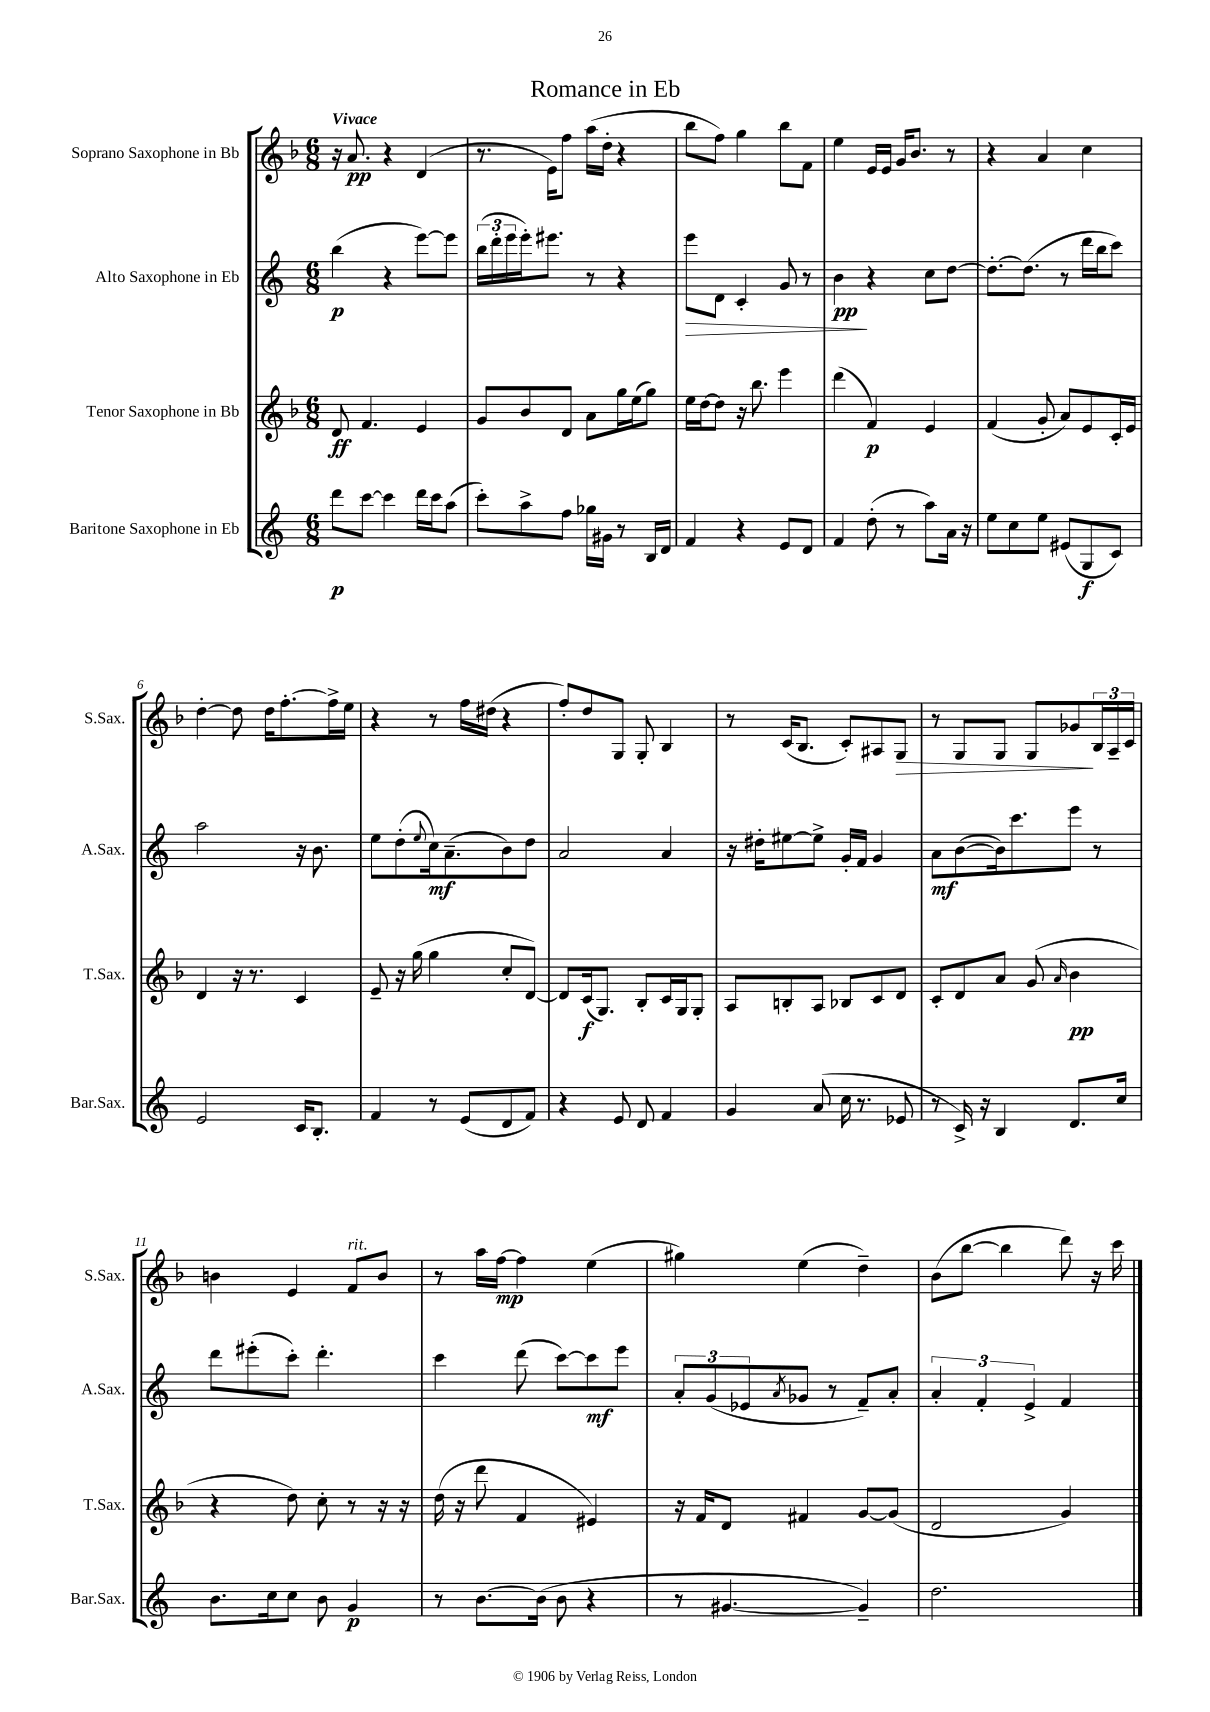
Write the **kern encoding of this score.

**kern	**kern	**kern	**kern
*staff4	*staff3	*staff2	*staff1
*clefG2	*clefG2	*clefG2	*clefG2
*k[]	*k[b-]	*k[]	*k[b-]
*M6/8	*M6/8	*M6/8	*M6/8
8ddd\L	8d/	(4bb\	16r
.	.	.	8.a/
[8ccc\J	4.f/	.	.
4ccc\]	.	4r	4r
16ddd\LL	4e/	[8eee\L)	(4d/
16ccc\J	.	.	.
(8aa\J	.	8eee\]J	.
=	=	=	=
8ccc'\L)	8g/L	(24bb\LL	8.r
.	.	24ddd'\	.
.	.	24eee\	.
8aa^\	8b-/	16eee'\J)	.
.	.	8.eee#\J	16e\LK)
8ff\J	8d/J	.	8ff\J
16gg-\LL	8a\L	8r	(16aa\LL
16g#\JJ	.	.	16dd'\JJ
8r	16gg\L	4r	4r
.	(16ee\J	.	.
16B/LL	8gg\J)	.	.
16d/JJ	.	.	.
=	=	=	=
4f/	16ee\LL	8eee\L	8bb-\L
.	[16dd\J	.	.
.	8dd\]J	8d\J	8ff\J)
4r	16r	4c'/	4gg\
.	8.bb-\	.	.
8e/L	4eee\	8g/	8bb-\L
8d/J	.	8r	8f\J
=	=	=	=
4f/	(4ddd\	4b\	4ee\
(8dd'\	4f/)	4r	16e/LL
.	.	.	16e/JJ
8r	.	.	16g/LK
.	.	.	8.b-/J
8aa\L)	4e/	8cc\L	.
16a\Jk	.	[8dd\J	8r
16r	.	.	.
=	=	=	=
8ee\L	(4f/	8.dd'\_L	4r
8cc\	.	.	.
.	.	(8.dd\]J	.
8ee\J	8g'/	.	4a/
(8e#/L	8a/L)	8r	.
8G/	8e/	16ddd\LL	4cc\
.	.	16bb\J	.
8c/J)	16c'/L	8ccc\J)	.
.	16e/JJ	.	.
=	=	=	=
2e/	4d/	2aa\	[4dd'\
.	16r	.	8dd\]
.	8.r	.	.
.	.	.	16dd\LK
.	.	.	[8.ff'\
16c/LK	4c/	16r	.
8.B'/J	.	8.b\	.
.	.	.	16ff^\]L
.	.	.	16ee\JJ
=	=	=	=
4f/	8e~/	8ee\L	4r
.	16r	(8dd'\	.
.	(16gg\	.	.
.	.	8qqee/	.
8r	4gg\	16cc\k)	8r
.	.	(8.a~\	.
(8e/L	.	.	16ff\LL
.	.	.	(16dd#\JJ
8d/	8cc'/L	8b\)	4r
8f/J)	[8d/J)	8dd\J	.
=	=	=	=
4r	8d/]L	2a/	8ff'/L)
.	(16c/k	.	8dd/
.	8.G/J)	.	.
8e/	.	.	8G/J
8d/	8B-'/L	.	8G'/
4f/	16c/L	4a/	4B-/
.	16G/J	.	.
.	8G'/J	.	.
=	=	=	=
4g/	8A/L	16r	8r
.	.	16dd#'\LK	.
.	8B'/	[8ee#\	(16c/LK
.	.	.	8.B-/J
(8a/	8A/J	8ee#^\]J	.
16cc\	8B-/L	16g'/LL	8c'/L)
8.r	.	16f/JJ	.
.	8c/	4g/	8A#/
8e-/	8d/J	.	8G/J
=	=	=	=
8r	8c'/L	8a\L	8r
16c^/)	8d/	([8b\	8G/L
16r	.	.	.
4B/	8a/J	16b\]k)	8G/J
.	.	8.ccc\	.
.	(8g/	.	8G/L
.	16qqa/	.	.
8.d/L	4b-\	8eee\J	8g-/
.	.	8r	24B-/L
.	.	.	24A~/
16cc/Jk	.	.	.
.	.	.	24c/JJ
=	=	=	=
8.b\L	4r	8ddd\L	4b\
.	.	(8eee#'\	.
16cc\k	.	.	.
8cc\J	8dd\)	8ccc'\J)	4e/
8b\	8cc'\	4.ddd'\	.
4g/	8r	.	8f/L
.	16r	.	8b/J
.	16r	.	.
=	=	=	=
8r	(16dd\	4ccc\	8r
.	16r	.	.
[8.b\L	8ddd\	.	16aa\LL
.	.	.	[16ff\JJ
.	4f/	(8ddd\	4ff\]
(16b\]Jk	.	.	.
8b\	.	[8ccc\L)	.
4r	4e#/)	8ccc\]	(4ee\
.	.	8eee\J	.
=	=	=	=
8r	16r	12a'/L	4gg#\)
.	16f/LK	.	.
.	.	(12g/	.
[4.g#/	8d/J	.	.
.	.	12e-/	.
.	.	8qa/	.
.	4f#/	8g-/J	(4ee\
.	.	8r	.
4g#~/])	[8g/L	8f~/L)	4dd~\)
.	(8g/]J	8a'/J	.
=	=	=	=
2.dd\	2d/	6a'/	(8b-\L
.	.	.	[8bb-\J
.	.	6f'/	.
.	.	.	4bb-\]
.	.	6e^/	.
.	4g/)	4f/	8ddd\)
.	.	.	16r
.	.	.	16ccc\
==	==	==	==
*-	*-	*-	*-
